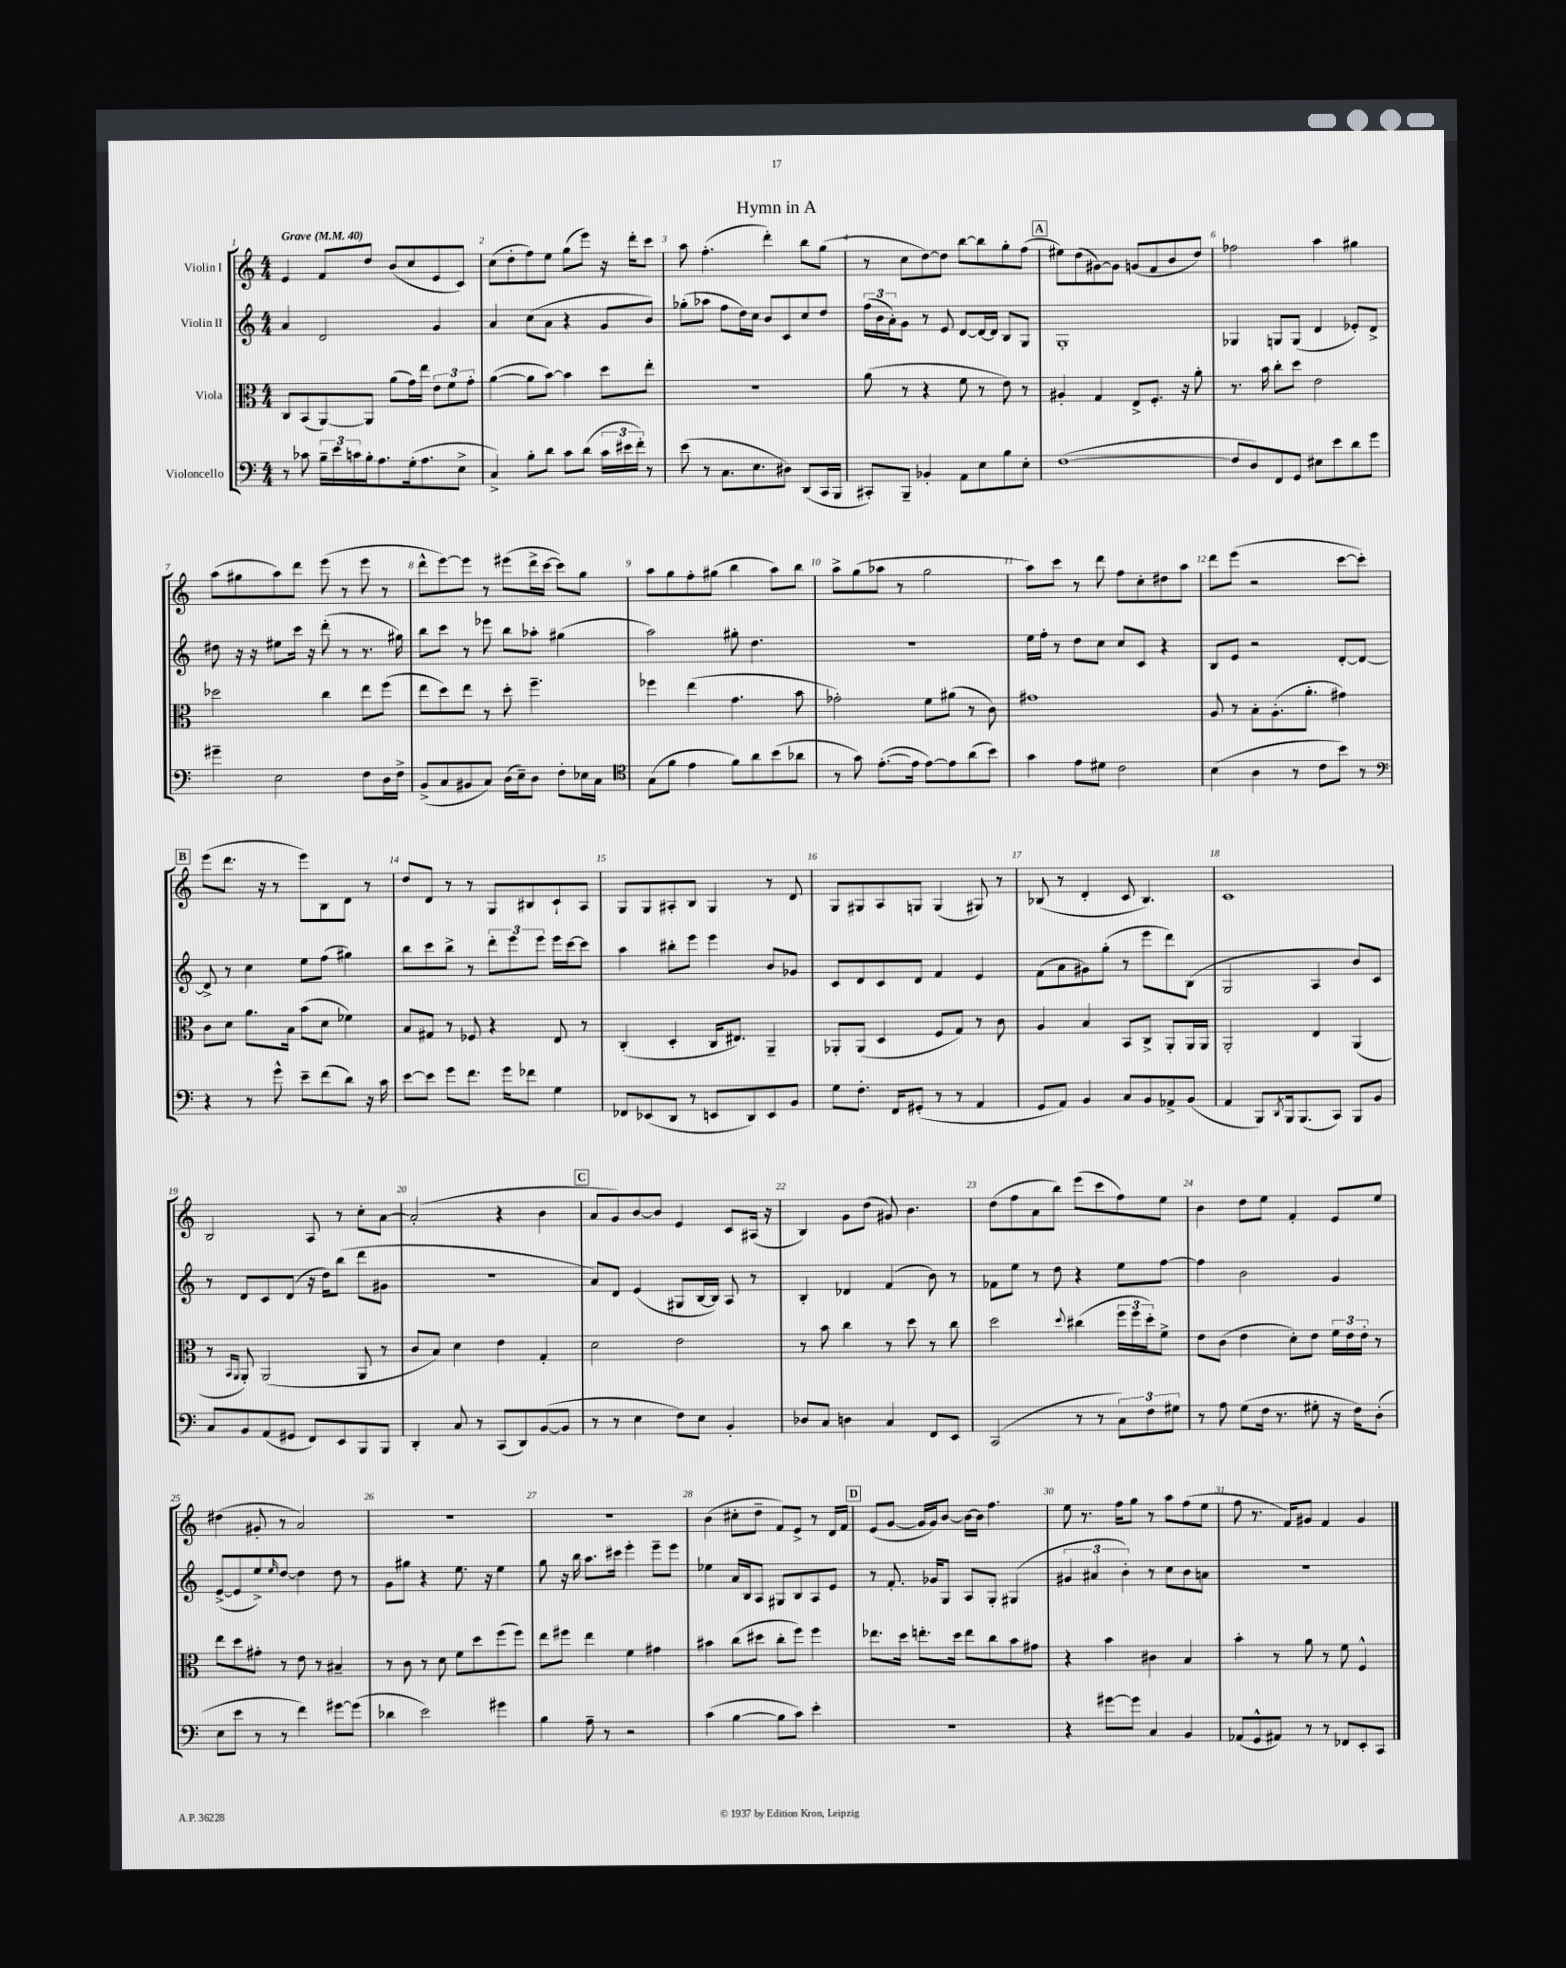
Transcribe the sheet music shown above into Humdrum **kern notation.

**kern	**kern	**kern	**kern
*staff4	*staff3	*staff2	*staff1
*clefF4	*clefC3	*clefG2	*clefG2
*k[]	*k[]	*k[]	*k[]
*M4/4	*M4/4	*M4/4	*M4/4
*MM40	*MM40	*MM40	*MM40
8r	8C	4a	4e
8c-	(8BB	.	.
24B~	[8AA)	2d	8f
24e	.	.	.
24c	.	.	.
16B'	8AA]	.	8dd
8.A	.	.	.
.	(8a	.	(8b
(16G'	16g)	.	8cc
8.A	16ee	.	.
.	12e	4g	8e
.	12f	.	.
8E^	.	.	8c)
.	12g'	.	.
=	=	=	=
4C^)	([4a	4a	(8cc
.	.	.	8dd'
8B'	8a]	(8cc	8ff)
8d	[8b)	8a	8ee
8c	4b]	4r	(8gg
(8d	.	.	8eee)
24c	8dd	8g	16r
24e#	.	.	.
.	.	.	16ddd'
24f')	.	.	.
8r	8ee'	8b)	8ccc
=	=	=	=
(8e	1r	(8gg-'	8aa
8r	.	8aa-	(4.ff'
8.C	.	8ff	.
.	.	16dd)	.
8.E	.	16cc	.
.	.	8b	4ddd')
8D#)	.	8c	.
(8DD	.	8cc	8bb
16CC	.	8dd	(8gg
16BBB	.	.	.
=	=	=	=
8CC#')	(8a	(24ff	8r
.	.	24b	.
.	.	24a')	.
8BBB~	8r	8g	8cc
4BB-'	4r	8r	[8dd)
.	.	8e	8dd]
8AA	8f	[8d	[8bb
8E	8r	16d_	8bb]
.	.	16d]	.
8B	8e)	8B	8gg'
8E'	8r	8G	(8ff
=	=	=	=
([1F	4A#'	1G'	8ee#)
.	.	.	(8dd
.	4G	.	[8g#)
.	.	.	8g#]
.	8E^	.	(8g
.	8.F'	.	8f
.	.	.	8b
.	16r	.	.
.	8a'	.	8dd)
=	=	=	=
8F]	8.r	4G-	2ff-
8D)	.	.	.
.	16b	.	.
8FF	8cc'	8G	.
8GG	8dd	(8G	.
8E#	2e	4d	4aa
8e	.	.	.
8d	.	8e-')	4gg#
8g	.	8d^	.
=	=	=	=
4g#~	2dd-	8dd#	(8aa
.	.	16r	8gg#
.	.	16r	.
2E	.	8ee#	8aa)
.	.	16ccc	8ddd
.	.	16r	.
.	4cc	(8ddd'	(8eee
.	.	8r	8r
8F	8ee	8.r	8eee
16D	(8ff	.	8r
16F^	.	16gg#)	.
=	=	=	=
(8BB^	8ee	8bb	8ddd^^
8C	8dd)	8ccc	[8eee)
8BB#	8ee	8r	8eee]
8C)	8r	8eee-	8r
(16D	8dd'	8bb	(8eee#
16E~)	.	.	.
8D	4.ff~	8aa-'	16ddd^
.	.	.	[16ccc
8F'	.	(4gg#	8ccc])
16E-	.	.	8gg
16C	.	.	.
=	=	=	=
*clefC4	*	*	*
(8G	4ff-	2aa)	8aa
8f	.	.	8gg
4e	(4ee	.	8ff'
.	.	.	(8gg#
8f)	4.g	8gg#'	4bb
8a	.	4.dd	.
(8b	.	.	8aa)
8a-	8b	.	8bb
=	=	=	=
8r	2g-')	1r	8aa^
8g)	.	.	(8gg
([8.e'	.	.	8aa-
.	.	.	8r
16e]	.	.	.
[8e)	8f	.	2gg
8e]	(8a#	.	.
(8a	8r	.	.
8b)	8c)	.	.
=	=	=	=
4g	1g#	16ee	8aa)
.	.	16ff'	.
.	.	8r	8ccc
8e	.	8dd	8r
8d#	.	8cc	8ddd
2c	.	8cc	8ff
.	.	8c	8cc'
.	.	4r	8dd#
.	.	.	8aa
=	=	=	=
(4B	8A	8B	8ddd
.	8r	8e	(8eee
4A	8B'	2r	2r
.	(8.A'	.	.
8r	.	.	.
.	8.a'	.	.
8c	.	.	.
8b)	4g#)	[8d'	[8ccc
8r	.	8d_	8ccc'])
=	=	=	=
*clefF4	*	*	*
4r	8c	8d^]	(8eee
.	8d	8r	8.ddd
8r	8.a	4cc	.
.	.	.	16r
8g^^	.	.	8r
.	16B	.	.
8e~	(8b	8ee	8eee)
(8f	8d	(8ff	8B
8d)	4f-)	4gg#)	8d
16r	.	.	8r
16c	.	.	.
=	=	=	=
[8e	8B	8bb	8dd
8e]	8G#	8ccc	8d
8g	8r	8bb^	8r
8.f	8F-	8r	8r
.	4r	12ddd'	8G
16g	.	.	.
.	.	12eee	.
8f-	.	.	8B#
.	.	12eee	.
4G	8E	16eee	8c`
.	.	[16ccc	.
.	8r	8ccc]	8A
=	=	=	=
8FF-	(4C'	4aa	8G
(8EE-	.	.	8G
8DD	4D'	8bb#'	8A#'
8r	.	8eee	8B
8EE	16C	4eee	4G
.	8.E#)	.	.
8DD)	.	.	.
8EE	4AA~	8b	8r
8BB	.	8g-	8d
=	=	=	=
8G	8AA-'	8c	8G
8.F'	(8AA-	8d	8G#
.	4D	8c	8A
16FF	.	.	.
(8GG#'	.	8d	8G
8r	8F	4f	(4G
8r	8G)	.	.
4AA	8r	4e	8G#)
.	8c	.	8r
=	=	=	=
8GG	4A	(8f	(8B-
8AA)	.	8a	8r
4BB	4B	8g#)	4d'
.	.	(8gg'	.
8C	8BB	8r	8c
8BB	8C^	8eee	4.B-)
8AA-^	8AA'	8ddd)	.
(8BB	16AA	(8B	.
.	16AA	.	.
=	=	=	=
4AA	2AA'	2G	1c
8BBB)	.	.	.
8qDD	.	.	.
16BBB	.	.	.
(8.BBB	.	.	.
.	4E	4A	.
8CC)	.	.	.
8BBB	(4AA	8b)	.
8BB	.	8c	.
=	=	=	=
8C	8r	8r	2B
.	16qqBB	.	.
.	16qqAA	.	.
8BB	8AA')	8d	.
(8AA	(2AA	8c	.
8GG#	.	(8d	.
8FF)	.	16r	8A
.	.	16dd)	.
8EE	.	(8bb	8r
8BBB	8AA	8ddd	8cc'
8BBB	8r	8g#	[8a
=	=	=	=
4DD'	8c	1r	(2a']
.	8B)	.	.
8C	4d	.	.
8r	.	.	.
(8CC	4e	.	4r
8DD)	.	.	.
([8BB	4G'	.	4b
8BB]	.	.	.
=	=	=	=
8r	2d	8a)	8a
8r	.	8d	8g)
4E	.	(4e	[8b
.	.	.	8b]
8F)	2e	8G#	4e
8E	.	[16B	.
.	.	16B])	.
4BB'	.	8A	8c
.	.	8r	(16A#
.	.	.	16r
=	=	=	=
8D-	8r	4B'	4B)
8C	8b	.	.
4D	4cc	4d-	8g
.	.	.	(8dd
4C	8r	(4f	8g#)
.	8dd	.	4.b
8FF	8r	8b)	.
8EE	8cc	8r	.
=	=	=	=
(2CC	2dd	8f-	(8dd
.	.	8ee	8ff
.	.	8r	8a
.	.	8dd	8bb)
.	8qqdd	.	.
8r	(4cc#	4r	(8eee
8r	.	.	8ccc
12C)	24ff	8ee	8ff)
.	24ff	.	.
12F	24dd')	.	.
.	8f^	[8ff	8ee
12G#	.	.	.
=	=	=	=
8r	8e	4ff]	4b
8A	(8c	.	.
(8G	4e	2b	8dd
16F	.	.	8ee
8.r	.	.	.
.	8d')	.	4f'
8G#'	8e	.	.
16r	24f	4g	8e
.	24e	.	.
16F)	.	.	.
.	24e'	.	.
(8D'	8r	.	8ee
=	=	=	=
8E	8ee	([8e^	(4dd#
8e	8dd	8e]	.
8r	8g#'	8ee^)	8g#'
.	.	16qqee	.
8r	8r	[8dd	8r
4f)	8e	4dd]	2a)
.	8r	.	.
[8g#	4B#~	8dd	.
(8g#]	.	8r	.
=	=	=	=
4d-	8r	8g	1r
.	8c	8gg#	.
2e)	8r	4r	.
.	8d	.	.
.	8f	8.ee	.
.	8dd	.	.
.	.	16r	.
4g#	(8ff	4ee	.
.	8ff)	.	.
=	=	=	=
4B	8ee	8gg	1r
.	8ff#	16r	.
.	.	16bb	.
8A~	4ee	8.aa	.
8r	.	.	.
.	.	16ccc#	.
2r	4f	4eee'	.
.	4g#	8eee~	.
.	.	8eee	.
=	=	=	=
(4c	4b#	4ee-	(4b
[4B	(8cc	16a	8cc#'
.	.	16B	.
.	8dd#	8A	8dd~
8B]	8cc'	8G#	8f)
8c)	8ff)	8B	8e^
4e'	4ff	8A	8r
.	.	8e	16d
.	.	.	16f
=	=	=	=
1r	8.ee-	8r	(8e
.	.	8.f'	[8g
.	16dd	.	.
.	8.ee'	.	16g]
.	.	16g-	16g)
.	.	8G	[8b
.	16dd	.	.
.	8ee	8A	16b_
.	.	.	16b]
.	8cc	8G'	4.ff
.	8b	(4G#	.
.	8g#	.	.
=	=	=	=
4r	4r	6g#	8ee
.	.	.	8.r
.	.	6a#	.
[8g#	4b	.	.
.	.	.	16ff
.	.	6b')	.
8g#]	.	.	8gg
4C	4c#	8r	8r
.	.	8cc	8aa
4BB	4B	8b	(8ff
.	.	8a	8ee
=	=	=	=
(8AA-	4b'	1r	8ff
8GG^^	.	.	8.r
8AA#)	8r	.	.
.	.	.	16f)
8r	8a	.	8g#
8r	8r	.	4f
8FF-	8f	.	.
8EE'	4F^^	.	4g#
8CC	.	.	.
==	==	==	==
*-	*-	*-	*-
